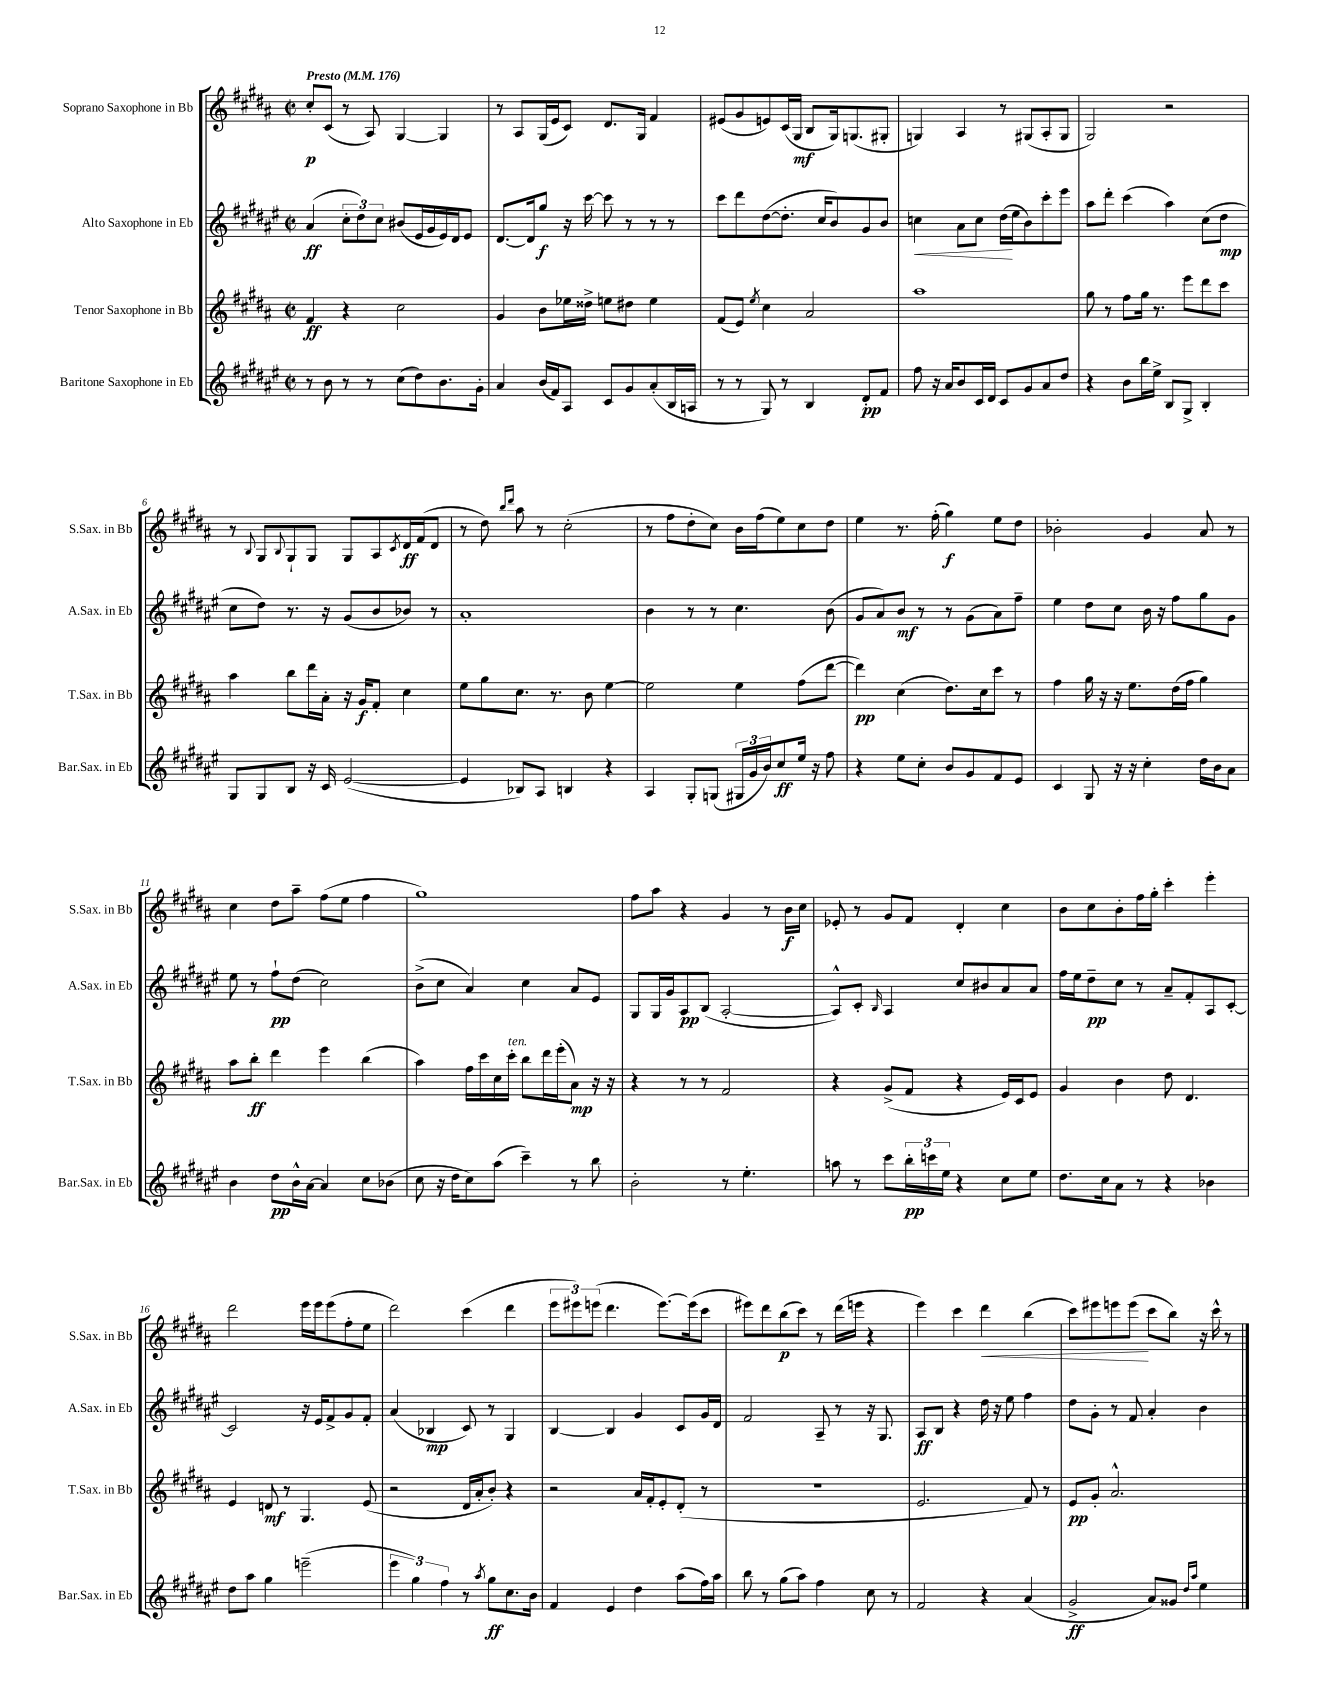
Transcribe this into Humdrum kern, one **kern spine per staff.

**kern	**dynam	**kern	**dynam	**kern	**dynam	**kern	**dynam
*part4	*part4	*part3	*part3	*part2	*part2	*part1	*part1
*staff4	*staff4	*staff3	*staff3	*staff2	*staff2	*staff1	*staff1
*I"Baritone Saxophone in Eb	*	*I"Tenor Saxophone in Bb	*	*I"Alto Saxophone in Eb	*	*I"Soprano Saxophone in Bb	*
*I'Bar.Sax. in Eb	*	*I'T.Sax. in Bb	*	*I'A.Sax. in Eb	*	*I'S.Sax. in Bb	*
*clefG2	*	*clefG2	*	*clefG2	*	*clefG2	*
*k[f#c#g#d#a#e#]	*	*k[f#c#g#d#a#]	*	*k[f#c#g#d#a#e#]	*	*k[f#c#g#d#a#]	*
*M2/2	*	*M2/2	*	*M2/2	*	*M2/2	*
*met(c|)	*	*met(c|)	*	*met(c|)	*	*met(c|)	*
*MM176	*	*MM176	*	*MM176	*	*MM176	*
=1	=1	=1	=1	=1	=1	=1	=1
!	!	!	!	!	!	!LO:TX:a:B:t=Presto	!
8r	.	4f#/	ff	(4a#/	ff	8cc#'/L	p
8b\	.	.	.	.	.	(8c#/J	.
8r	.	4r	.	12cc#'\L	.	8r	.
.	.	.	.	12dd#\)	.	.	.
8r	.	.	.	.	.	8A#/)	.
.	.	.	.	12cc#\J	.	.	.
(8cc#\L	.	2cc#\	.	(8b#X/L	.	[4G#/	.
8dd#\)	.	.	.	16e#/L	.	.	.
.	.	.	.	16g#/	.	.	.
8.b\	.	.	.	16e#/)	.	4G#/]	.
.	.	.	.	16d#/J	.	.	.
.	.	.	.	8e#/J	.	.	.
16g#'\Jk	.	.	.	.	.	.	.
=2	=2	=2	=2	=2	=2	=2	=2
4a#/	.	4g#/	.	[8.d#/L	.	8r	.
.	.	.	.	.	.	8A#/L	.
.	.	.	.	16d#/k]	.	.	.
(16b/LL	.	8b\L	.	8gg#/J	f	(16G#/L	.
16f#/J)	.	.	.	.	.	16e/J	.
8A#/J	.	16ee-X\L	.	16r	.	8c#/J)	.
.	.	16dd##X^\JJ	.	[16ccc#\	.	.	.
8c#/L	.	8een\L	.	8ccc#\]	.	8.d#/L	.
8g#/	.	8dd#X\J	.	8r	.	.	.
.	.	.	.	.	.	16G#/Jk	.
(8a#'/	.	4ee\	.	8r	.	4f#/	.
16B/L	.	.	.	8r	.	.	.
16An/JJ	.	.	.	.	.	.	.
=3	=3	=3	=3	=3	=3	=3	=3
8r	.	(8f#/L	.	8ccc#\L	.	(8e#X/L	.
8r	.	8e/J)	.	8ddd#\	.	8g#/	.
.	.	8qee/	.	.	.	.	.
8G#/)	.	4cc#\	.	([8dd#\	.	8en/)	.
8r	.	.	.	8.dd#'\J]	.	(16c#/L	.
.	.	.	.	.	.	16G#/JJ	mf
4B/	.	2a#/	.	.	.	8B/L	.
.	.	.	.	16cc#/KL	.	.	.
.	.	.	.	8b/)	.	16G#/k)	.
.	.	.	.	.	.	(8.Gn/	.
8d#'/L	pp	.	.	8g#/	.	.	.
8f#/J	.	.	.	8b/J	.	8G#X'/J	.
=4	=4	=4	=4	=4	=4	=4	=4
!	!	!	!	!	!LO:HP:b	!	!
8ff#\	.	1aa#	.	4ccn\	<	4Gn/)	.
16r	.	.	.	.	.	.	.
16a#/KL	.	.	.	.	.	.	.
8b/	.	.	.	8a#\L	.	4A#/	.
16c#/L	.	.	.	8cc\J	.	.	.
16d#/JJ	.	.	.	.	.	.	.
8c#/L	.	.	.	(16dd#\LL	.	8r	.
.	.	.	.	16ee#\J	[	.	.
8g#/	.	.	.	8b\)	.	(8G#X/L	.
8a#/	.	.	.	8ccc#'\	.	8A#'/	.
8dd#/J	.	.	.	8eee#\J	.	8G#/J	.
=5	=5	=5	=5	=5	=5	=5	=5
4r	.	8gg#\	.	8aa#\L	.	2G#/)	.
.	.	8r	.	8ddd#'\J	.	.	.
8b\L	.	8ff#\L	.	(4ccc#\	.	.	.
16bb\L	.	16gg#\Jk	.	.	.	.	.
16ee#^\JJ	.	8.r	.	.	.	.	.
8B/L	.	.	.	4aa#\)	.	2r	.
8G#^/J	.	8eee\L	.	.	.	.	.
4B'/	.	8ddd#\	.	(8cc#\L	.	.	.
.	.	8ccc#\J	.	8dd#\J	mp	.	.
!!LO:LB:g=z
=6	=6	=6	=6	=6	=6	=6	=6
8G#/L	.	4aa#\	.	8cc#\L	.	8r	.
.	.	.	.	.	.	8qqB/	.
8G#/	.	.	.	8dd#\J)	.	8G#/L	.
.	.	.	.	.	.	8qqB/	.
8B/J	.	8bb\L	.	8.r	.	8G#`/	.
16r	.	16ddd#\L	.	.	.	8G#/J	.
16c#/	.	16a#'\JJ	.	16r	.	.	.
([2e#/	.	16r	.	(8g#/L	.	8G#/L	.
.	.	16g#/KL	f	.	.	.	.
.	.	8f#'/J	.	8b/	.	8A#/	.
.	.	.	.	.	.	8qc#/	.
.	.	4cc#\	.	8b-X/J)	.	16d#/L	ff
.	.	.	.	.	.	(16f#/J	.
.	.	.	.	8r	.	8d#/J	.
=7	=7	=7	=7	=7	=7	=7	=7
4e#/]	.	8ee\L	.	1a#'	.	8r	.
.	.	8gg#\	.	.	.	8dd#\)	.
.	.	.	.	.	.	16qqbb/LL	.
.	.	.	.	.	.	16qqddd#/JJ	.
8B-X/L)	.	8.cc#\J	.	.	.	8aa#\	.
8A#/J	.	.	.	.	.	8r	.
.	.	8.r	.	.	.	.	.
4Bn/	.	.	.	.	.	(2cc#'\	.
.	.	8b\	.	.	.	.	.
4r	.	[4ee\	.	.	.	.	.
=8	=8	=8	=8	=8	=8	=8	=8
4A#/	.	2ee\]	.	4b\	.	8r	.
.	.	.	.	.	.	8ff#\L	.
8G#'/L	.	.	.	8r	.	8dd#'\	.
(8Gn/J	.	.	.	8r	.	8cc#\J)	.
24G#X/LL	.	4ee\	.	4.cc#\	.	16b\LL	.
24g#/	.	.	.	.	.	.	.
.	.	.	.	.	.	(16ff#\J	.
24b/J)	.	.	.	.	.	.	.
8cc#/	ff	.	.	.	.	8ee\)	.
16ee#/Jk	.	(8ff#\L	.	.	.	8cc#\	.
16r	.	.	.	.	.	.	.
8ff#\	.	[8ddd#\J	.	(8b\	.	8dd#\J	.
=9	=9	=9	=9	=9	=9	=9	=9
4r	.	4ddd#\])	pp	8g#/L	.	4ee\	.
.	.	.	.	8a#/)	.	.	.
8ee#\L	.	(4cc#\	.	8b/J	mf	8.r	.
8cc#'\J	.	.	.	8r	.	.	.
.	.	.	.	.	.	(16ff#'\	.
8b/L	.	8.dd#\L)	.	8r	.	4gg#\)	f
8g#/	.	.	.	(8g#\L	.	.	.
.	.	16cc#\k	.	.	.	.	.
8f#/	.	8ccc#\J	.	8a#\)	.	8ee\L	.
8e#/J	.	8r	.	8ff#~\J	.	8dd#\J	.
=10	=10	=10	=10	=10	=10	=10	=10
4c#/	.	4ff#\	.	4ee#\	.	2b-X'\	.
8G#/	.	16gg#\	.	8dd#\L	.	.	.
.	.	16r	.	.	.	.	.
16r	.	16r	.	8cc#\J	.	.	.
16r	.	8.ee\L	.	.	.	.	.
4cc#'\	.	.	.	16b\	.	4g#/	.
.	.	.	.	16r	.	.	.
.	.	(16dd#\L	.	8ff#\L	.	.	.
.	.	16ff#\JJ	.	.	.	.	.
16dd#\LL	.	4gg#\)	.	8gg#\	.	8a#/	.
16b\J	.	.	.	.	.	.	.
8a#\J	.	.	.	8g#\J	.	8r	.
!!LO:LB:g=z
=11	=11	=11	=11	=11	=11	=11	=11
4b\	.	8aa#\L	.	8ee#\	.	4cc#\	.
.	.	8bb'\J	ff	8r	.	.	.
8dd#\L	pp	4ddd#\	.	8ff#`\L	pp	8dd#\L	.
16b^^\L	.	.	.	(8dd#\J	.	8aa#~\J	.
[16a#\JJ	.	.	.	.	.	.	.
4a#/]	.	4eee\	.	2cc#\)	.	(8ff#\L	.
.	.	.	.	.	.	8ee\J	.
8cc#\L	.	(4bb\	.	.	.	4ff#\	.
(8b-X\J	.	.	.	.	.	.	.
=12	=12	=12	=12	=12	=12	=12	=12
8cc#\	.	4aa#\)	.	(8b^\L	.	1gg#)	.
16r	.	.	.	8cc#\J	.	.	.
16dd#\KL	.	.	.	.	.	.	.
8cc#\)	.	16ff#\LL	.	4a#/)	.	.	.
.	.	16ccc#\	.	.	.	.	.
(8aa#\J	.	16cc#\	.	.	.	.	.
!	!	!LO:TX:a:i:t=ten.	!	!	!	!	!
.	.	16ccc#'\JJ	.	.	.	.	.
4ccc#~\)	.	8bb\L	.	4cc#\	.	.	.
.	.	16ddd#\L	.	.	.	.	.
.	.	(16eee'\J	.	.	.	.	.
8r	.	8a#\J)	mp	8a#/L	.	.	.
8bb\	.	16r	.	8e#/J	.	.	.
.	.	16r	.	.	.	.	.
=13	=13	=13	=13	=13	=13	=13	=13
2b'\	.	4r	.	8G#/L	.	8ff#\L	.
.	.	.	.	16G#/L	.	8aa#\J	.
.	.	.	.	16g#/J	.	.	.
.	.	8r	.	8A#/	pp	4r	.
.	.	8r	.	(8B/J	.	.	.
8r	.	2f#/	.	[2A#'/	.	4g#/	.
4.ee#'\	.	.	.	.	.	.	.
.	.	.	.	.	.	8r	.
.	.	.	.	.	.	16b\LL	f
.	.	.	.	.	.	16cc#\JJ	.
=14	=14	=14	=14	=14	=14	=14	=14
8aan\	.	4r	.	8A#^^/L])	.	8e-X'/	.
8r	.	.	.	8c#'/J	.	8r	.
.	.	.	.	16qqB/	.	.	.
8ccc#\L	.	(8g#^/L	.	4A#/	.	8g#/L	.
24bb'\L	pp	8f#/J	.	.	.	8f#/J	.
24cccn\	.	.	.	.	.	.	.
24ee#\JJ	.	.	.	.	.	.	.
4r	.	4r	.	8cc#/L	.	4d#'/	.
.	.	.	.	8b#X/	.	.	.
8cc#\L	.	16e/LL)	.	8a#/	.	4cc#\	.
.	.	16c#/J	.	.	.	.	.
8ee#\J	.	8e/J	.	8a#/J	.	.	.
=15	=15	=15	=15	=15	=15	=15	=15
8.dd#\L	.	4g#/	.	16ff#\LL	.	8b\L	.
.	.	.	.	16ee#\J	.	.	.
.	.	.	.	8dd#~\	pp	8cc#\	.
16cc#\k	.	.	.	.	.	.	.
8a#\J	.	4b\	.	8cc#\J	.	8b'\	.
8r	.	.	.	8r	.	16ff#\L	.
.	.	.	.	.	.	16gg#'\JJ	.
4r	.	8dd#\	.	8a#~/L	.	4ccc#'\	.
.	.	4.d#/	.	8f#'/	.	.	.
4b-X\	.	.	.	8A#/	.	4eee'\	.
.	.	.	.	[8c#'/J	.	.	.
!!LO:LB:g=z
=16	=16	=16	=16	=16	=16	=16	=16
8dd#\L	.	4e/	.	2c#/]	.	2ddd#\	.
8aa#\J	.	.	.	.	.	.	.
4gg#\	.	8dn/	mf	.	.	.	.
.	.	8r	.	.	.	.	.
(2eeen~\	.	4.G#/	.	16r	.	16eee\LL	.
.	.	.	.	16e#/KL	.	16eee\J	.
.	.	.	.	8f#^/	.	(8eee\	.
.	.	.	.	8g#/	.	8ff#'\	.
.	.	(8e/	.	8f#'/J	.	8ee\J	.
=17	=17	=17	=17	=17	=17	=17	=17
6eee#\	.	2r	.	(4a#/	.	2ddd#\)	.
6gg#\)	.	.	.	.	.	.	.
.	.	.	.	4B-X/	mp	.	.
6ff#\	.	.	.	.	.	.	.
8r	.	16d#/LL	.	8c#/)	.	(4ccc#\	.
.	.	16a#'/J	.	.	.	.	.
8qaa#/	.	.	.	.	.	.	.
8gg#\L	ff	8b'/J)	.	8r	.	.	.
8.cc#\	.	4r	.	4G#/	.	4ddd#\	.
16b\Jk	.	.	.	.	.	.	.
=18	=18	=18	=18	=18	=18	=18	=18
4f#/	.	2r	.	[4B/	.	12eee\L	.
.	.	.	.	.	.	12eee#X\)	.
.	.	.	.	.	.	(12eeen\J	.
4e#/	.	.	.	4B/]	.	4.ddd#\	.
4dd#\	.	16a#/LL	.	4g#/	.	.	.
.	.	16f#'/J	.	.	.	.	.
.	.	8e'/	.	.	.	[8.eee\L)	.
(8aa#\L	.	(8d#'/J	.	8c#/L	.	.	.
.	.	.	.	.	.	(16eee\k]	.
16ff#\L)	.	8r	.	16g#/L	.	8ccc#\J	.
16aa#\JJ	.	.	.	16d#/JJ	.	.	.
=19	=19	=19	=19	=19	=19	=19	=19
8bb\	.	1r	.	2f#/	.	8eee#X\L)	.
8r	.	.	.	.	.	8ddd#\	.
(8gg#\L	.	.	.	.	.	(8bb\	p
8aa#\J)	.	.	.	.	.	8ccc#\J)	.
4ff#\	.	.	.	8A#~/	.	8r	.
.	.	.	.	8r	.	(16ddd#\LL	.
.	.	.	.	.	.	16eeen\JJ	.
8cc#\	.	.	.	16r	.	4r	.
.	.	.	.	8.G#/	.	.	.
8r	.	.	.	.	.	.	.
=20	=20	=20	=20	=20	=20	=20	=20
2f#/	.	2.e/	.	8A#/L	ff	4eee\)	.
.	.	.	.	8B/J	.	.	.
.	.	.	.	4r	.	4ccc#\	.
!	!	!	!	!	!	!	!LO:HP:b
4r	.	.	.	16dd#\	.	4ddd#\	<
.	.	.	.	16r	.	.	.
.	.	.	.	8ee#\	.	.	.
(4a#/	.	8f#/)	.	4ff#\	.	(4bb\	.
.	.	8r	.	.	.	.	.
=21	=21	=21	=21	=21	=21	=21	=21
2g#^/	ff	8e/L	pp	8dd#\L	.	8ccc#\L)	.
.	.	8g#'/J	.	8g#'\J	.	8eee#X\	.
.	.	2.a#^^/	.	8r	.	8eeen\	.
.	.	.	.	8f#/	.	(8eee\J	.
8a#/L)	.	.	.	4a#'/	.	8ccc#\L	[
8g##X/J	.	.	.	.	.	8bb\J)	.
16qqdd#/LL	.	.	.	.	.	.	.
16qqaa#/JJ	.	.	.	.	.	.	.
4ee#\	.	.	.	4b\	.	16r	.
.	.	.	.	.	.	16ccc#^^\	.
.	.	.	.	.	.	8r	.
==	==	==	==	==	==	==	==
*-	*-	*-	*-	*-	*-	*-	*-
